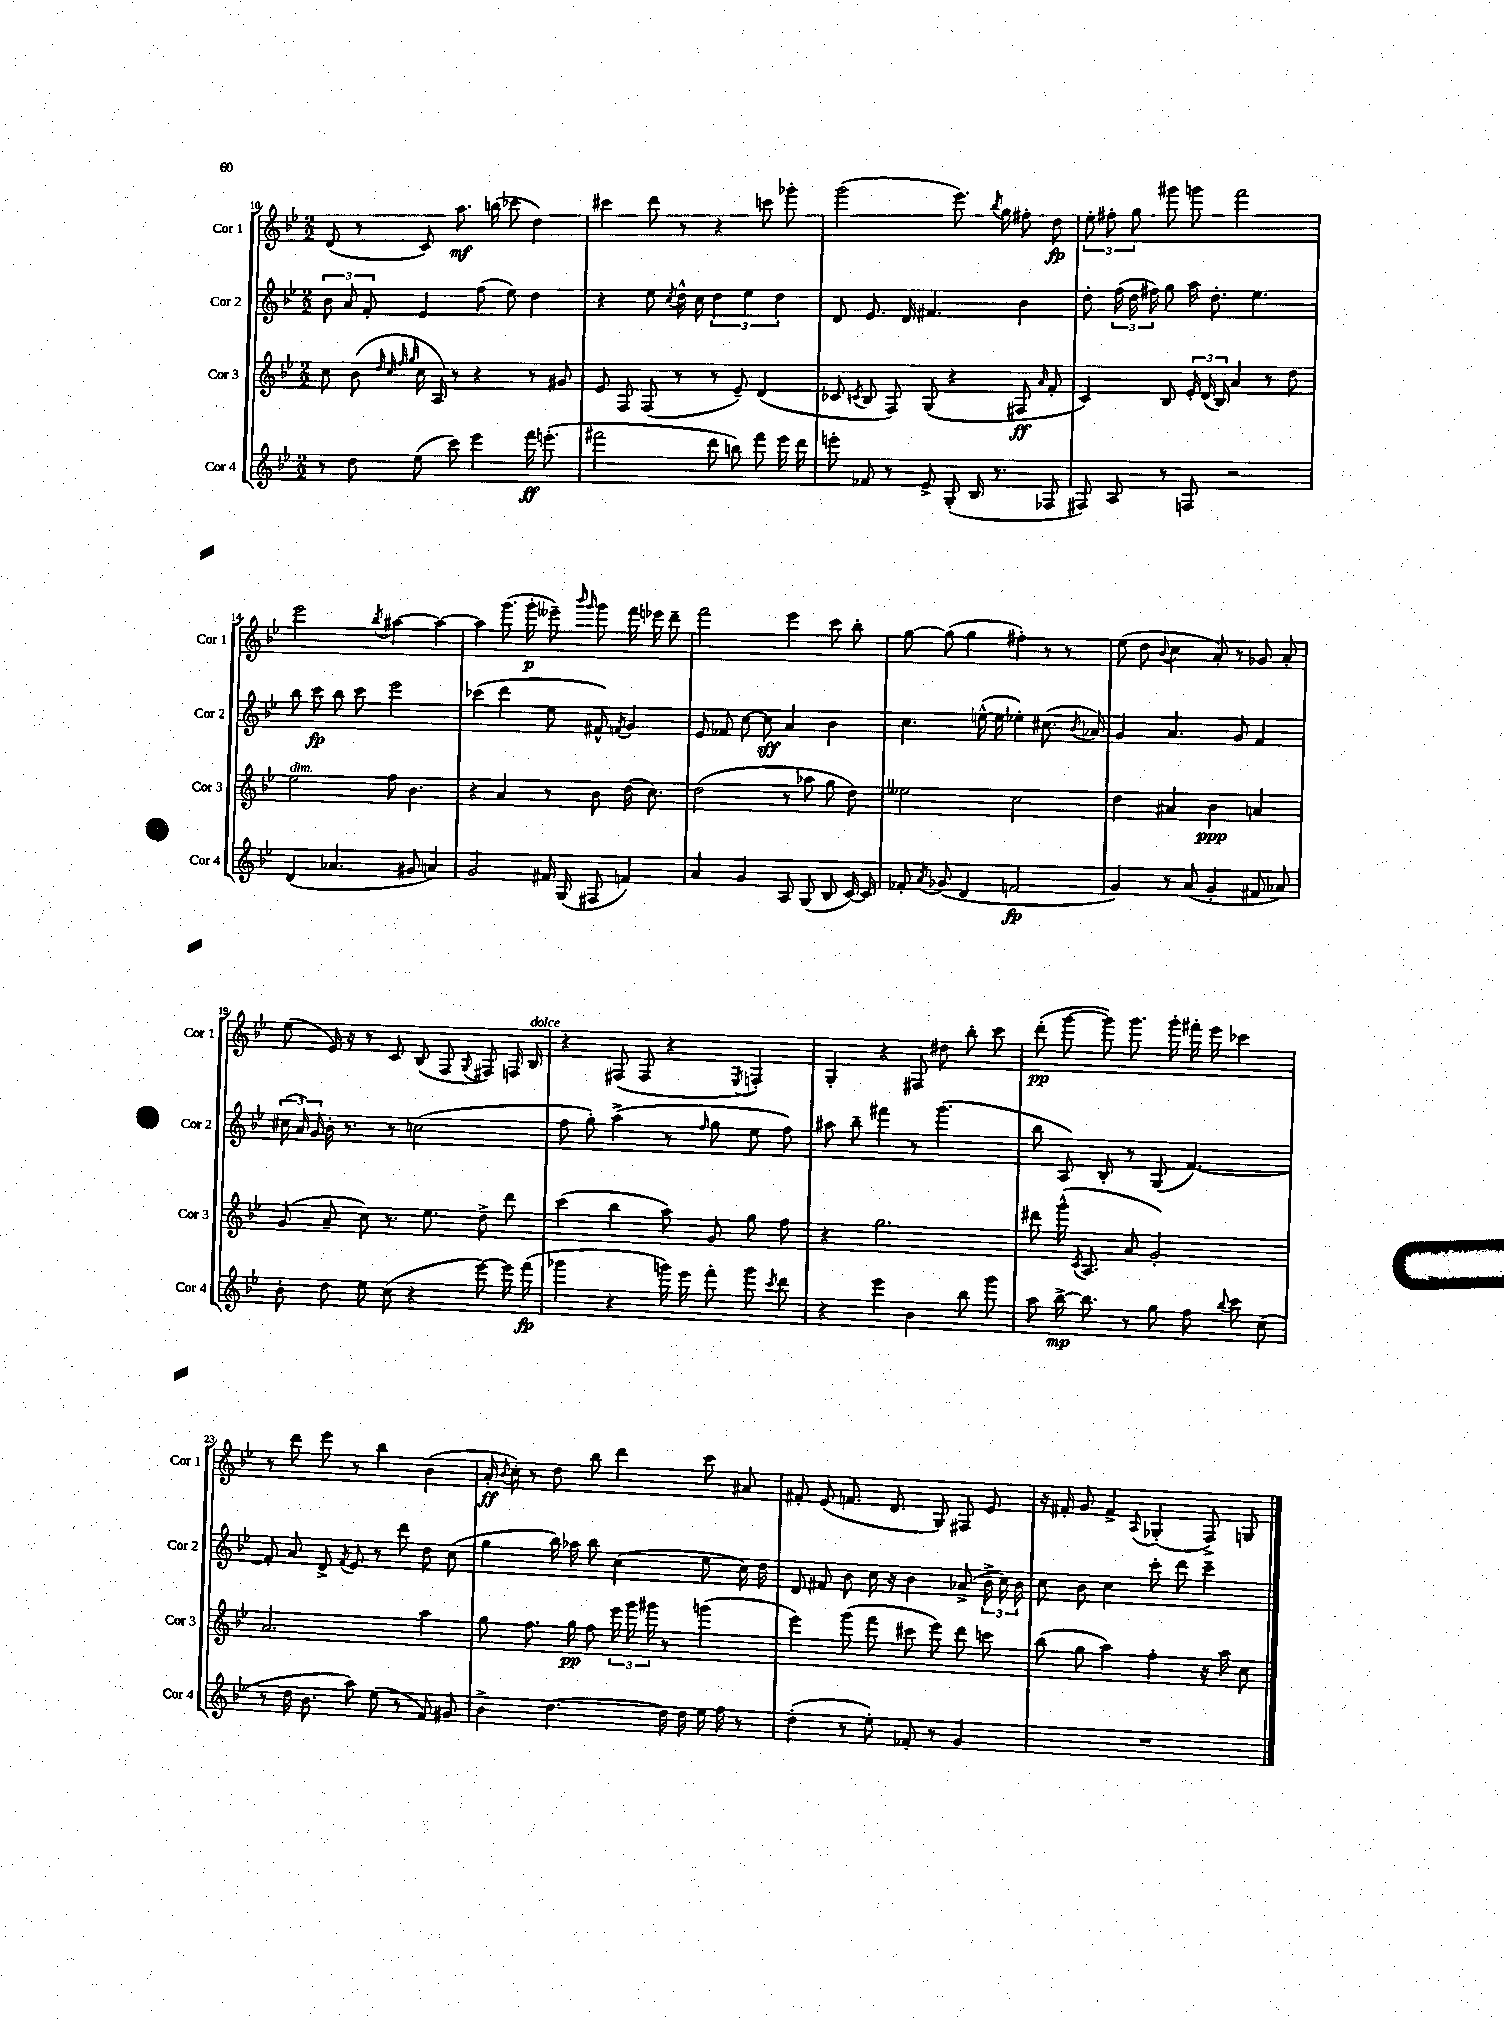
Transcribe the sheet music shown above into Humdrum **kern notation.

**kern	**kern	**kern	**kern
*staff4	*staff3	*staff2	*staff1
*clefG2	*clefG2	*clefG2	*clefG2
*k[b-e-]	*k[b-e-]	*k[b-e-]	*k[b-e-]
*M2/2	*M2/2	*M2/2	*M2/2
8r	8cc\	12b-\	(8d/
.	.	12a/	.
8dd\	(8b-\	.	8r
.	.	12f'/	.
.	32qqdd/	.	.
.	32qqcc/	.	.
.	32qqff/	.	.
.	32qqgg/	.	.
(8ee-\	16cc\	4e-/	8c/)
.	16A/)	.	.
8ccc\)	8r	.	8.aa\
4eee-\	4r	(8ff\	.
.	.	.	(16bb\
.	.	8ee-\)	8ccc-\
16fff\	8r	4dd\	4dd\)
(8.eee'\	.	.	.
.	8g#/	.	.
=	=	=	=
2fff#\	8e-/	4r	4ccc#\
.	8F/	.	.
.	(8F/	8ee-\	8ddd\
.	.	8qcc/	.
.	8r	16dd^^\	8r
.	.	16cc\	.
8ddd\	8r	6dd\	4r
8bb\)	8e-~/)	.	.
.	.	6ee-\	.
8fff#\	(4d/	.	8ccc\
.	.	6dd\	.
16eee-\	.	.	8ggg-'\
16ddd\	.	.	.
=	=	=	=
8eee'\	8c-/	8d/	(2ggg\
.	8qc/	.	.
8f-/	8B-/	8.e-/	.
8r	8F/)	.	.
.	.	16d/	.
8e-^/	(8G/	4.f#/	.
(8G'/	4r	.	8.eee-\)
16B-/	.	.	.
.	.	.	8qbb-/
8.r	.	.	16gg\
.	8F#/	4b-\	8ff#'\
.	16qqa/	.	.
8F-/	8f'/	.	8dd\
=	=	=	=
8F#/)	4c/)	8dd'\	12ee-'\
.	.	.	12ff#'\
8A/	.	(24ff\	.
.	.	24dd\	12gg\
.	.	24ff#\)	.
8r	8B-/	8gg\	8ggg#\
8F/	24e-'/	16aa\	8ggg\
.	(24d/	.	.
.	.	8.dd'\	.
.	24B-/)	.	.
2r	4a/	.	2fff\
.	.	4.ee-\	.
.	8r	.	.
.	8dd\	.	.
=	=	=	=
(4d/	2ee-\	8bb-\	2eee-\
.	.	8ccc\	.
4.a-/	.	8bb-\	.
.	.	8ccc\	.
.	.	.	8qbb-/
.	8ff\	2eee-\	[4aa#\
8g#/	4.b-\	.	.
4a/)	.	.	4aa#\_
=	=	=	=
2g/	4r	(4ccc-\	4aa#\]
.	4a/	4ddd\	(8.ggg\
.	.	.	16ggg'\
16f#/	8r	8ee-\	8eee--~\)
(16G/	.	.	.
.	.	.	16qqbbb-/
.	.	.	16qqggg/
8F#/	8b-\	8f#^^/)	8ggg\
.	.	8qf/	.
4f/)	(16dd\	4g/	16fff\
.	8.cc\)	.	16eee-\
.	.	.	8ddd~\
=	=	=	=
4a/	(2dd\	8e-/	2fff\
.	.	8f-/	.
4g/	.	[8cc\	.
.	.	8cc\]	.
8A/	8r	4a/	4eee-\
(8G/	8aa-\	.	.
8B-/	8gg\	4b-\	8ccc\
[16c/)	8dd\)	.	8bb-'\
16c/]	.	.	.
=	=	=	=
8f-'/	2ee--\	4.cc\	[8gg\
8qa/	.	.	.
(8g-/	.	.	(8gg\]
4d/	.	.	4gg\
.	.	([16ee^^\	.
.	.	16ee\]	.
2f/	2cc\	4ee-'\)	4ff#'\)
.	.	(8.cc#\	8r
.	.	.	8r
.	.	8qb-/	.
.	.	16a-/)	.
=	=	=	=
4g/)	4dd\	4g/	(8ee-\
.	.	.	8dd\
.	.	.	8qqb-/
8r	4a#/	4.a/	4cc\
(8a/	.	.	.
4g'/	4b-\	.	8a'/)
.	.	8g/	8r
8f#/	4a/	4f/	8g-/
8a-/)	.	.	8a'/
=	=	=	=
8b-'\	(8g/	(24cc#\	(8ee-\
.	.	24a/)	.
.	.	24g/	.
8dd\	8a~/	16b-'\	16e-/)
.	.	8.r	16r
8ee-\	8cc\)	.	8r
(8cc\	8.r	8r	8c/
4r	.	(2cc\	(8B-/
.	8.ee-\	.	.
.	.	.	8F/
.	.	.	8qqG/
[8eee-\)	8dd^\	.	8F#/)
16eee-\]	8ddd\	.	16F/
(16fff\	.	.	16B-/
=	=	=	=
4ggg-\	(4ccc\	8ff\	4r
.	.	8gg'\)	.
4r	4bb-\	(4aa^\	(8F#/
.	.	.	8F#/
16ggg\)	8aa\)	8r	4r
16eee-\	.	.	.
.	.	16qqff/	.
8fff'\	8g/	8gg\	.
.	.	.	8qE-/
8ggg\	8gg\	8ee-\	4F'/)
8qccc/	.	.	.
8ddd\	8ff\	8ff\)	.
=	=	=	=
4r	4r	8aa#\	4G'/
.	.	8bb-~\	.
4eee-\	2.gg\	4fff#\	4r
4b-\	.	8r	8F#/
.	.	(4.ggg\	8dd#\
8bb-\	.	.	8bb-'\
8ggg\	.	.	8ccc\
=	=	=	=
8aa\	8ddd#\	8bb-\	(8ddd'\
[16bb-^\	(16ggg^^\	8A/)	[8ggg\
.	8qc/	.	.
8.bb-\]	8.A/	.	.
.	.	8B-'/	8ggg\])
8r	8a/	8r	8.ggg\
8gg\	2g'/)	(8G/	.
.	.	.	16ggg'\
8ff\	.	[4.f/)	16fff#'\
.	.	.	16eee-\
8qqbb-/	.	.	.
8ccc\	.	.	4ccc-\
(8cc\	.	.	.
=	=	=	=
8r	2.a/	8f'/]	8r
16dd\	.	8a/	8ddd\
8.b-\	.	.	.
.	.	8d^/	8eee-\
.	.	8qf/	.
8aa\)	.	8e-/	8r
(8ee-\	.	8r	4bb-\
8r	.	8ddd\	.
8f/)	4aa\	8dd\	(4b-\
8g#/	.	(8cc\	.
=	=	=	=
4b-^\	8gg\	4gg\	16a'/
.	.	.	8qb-/
.	.	.	16cc'\)
.	8.ff\	.	8r
[4.dd\	.	16bb-\)	8dd\
.	16gg\	16aa-\	.
.	8ff\	8bb-\	8bb-\
.	24eee-\	(4cc\	4ddd\
.	24ggg\	.	.
.	24ggg#\	.	.
16dd\]	8r	.	.
16dd\	.	.	.
16ee-\	(4ggg\	8ee-\	8ccc\
16ff\	.	.	.
8r	.	16cc\)	8a#/
.	.	16dd\	.
=	=	=	=
(4dd'\	4eee-\)	8d/	8f#'/
.	.	8f#/	(8e-/
8r	(8ggg\	8b-\	8.f/
8ee-'\)	8fff\	16cc\	.
.	.	16r	8.d/
8f-'/	8ccc#\	4b-\	.
8r	8eee-\)	.	8G/)
4g/	8ddd\	(8a-^/	8F#/
.	8ccc\	24b-^\	8e-/
.	.	24cc\)	.
.	.	24b-\	.
=	=	=	=
1r	(8bb-\	8cc\	16r
.	.	.	16f#'/
.	8gg\	8b-\	8g/
.	4aa\)	4cc\	4f#^/
.	.	.	8qqA/
.	4ff'\	8ccc'\	(4G-'/
.	.	8ddd\	.
.	16r	4ccc~\	8F^/)
.	16aa\	.	.
.	8cc\	.	8G/
==	==	==	==
*-	*-	*-	*-
